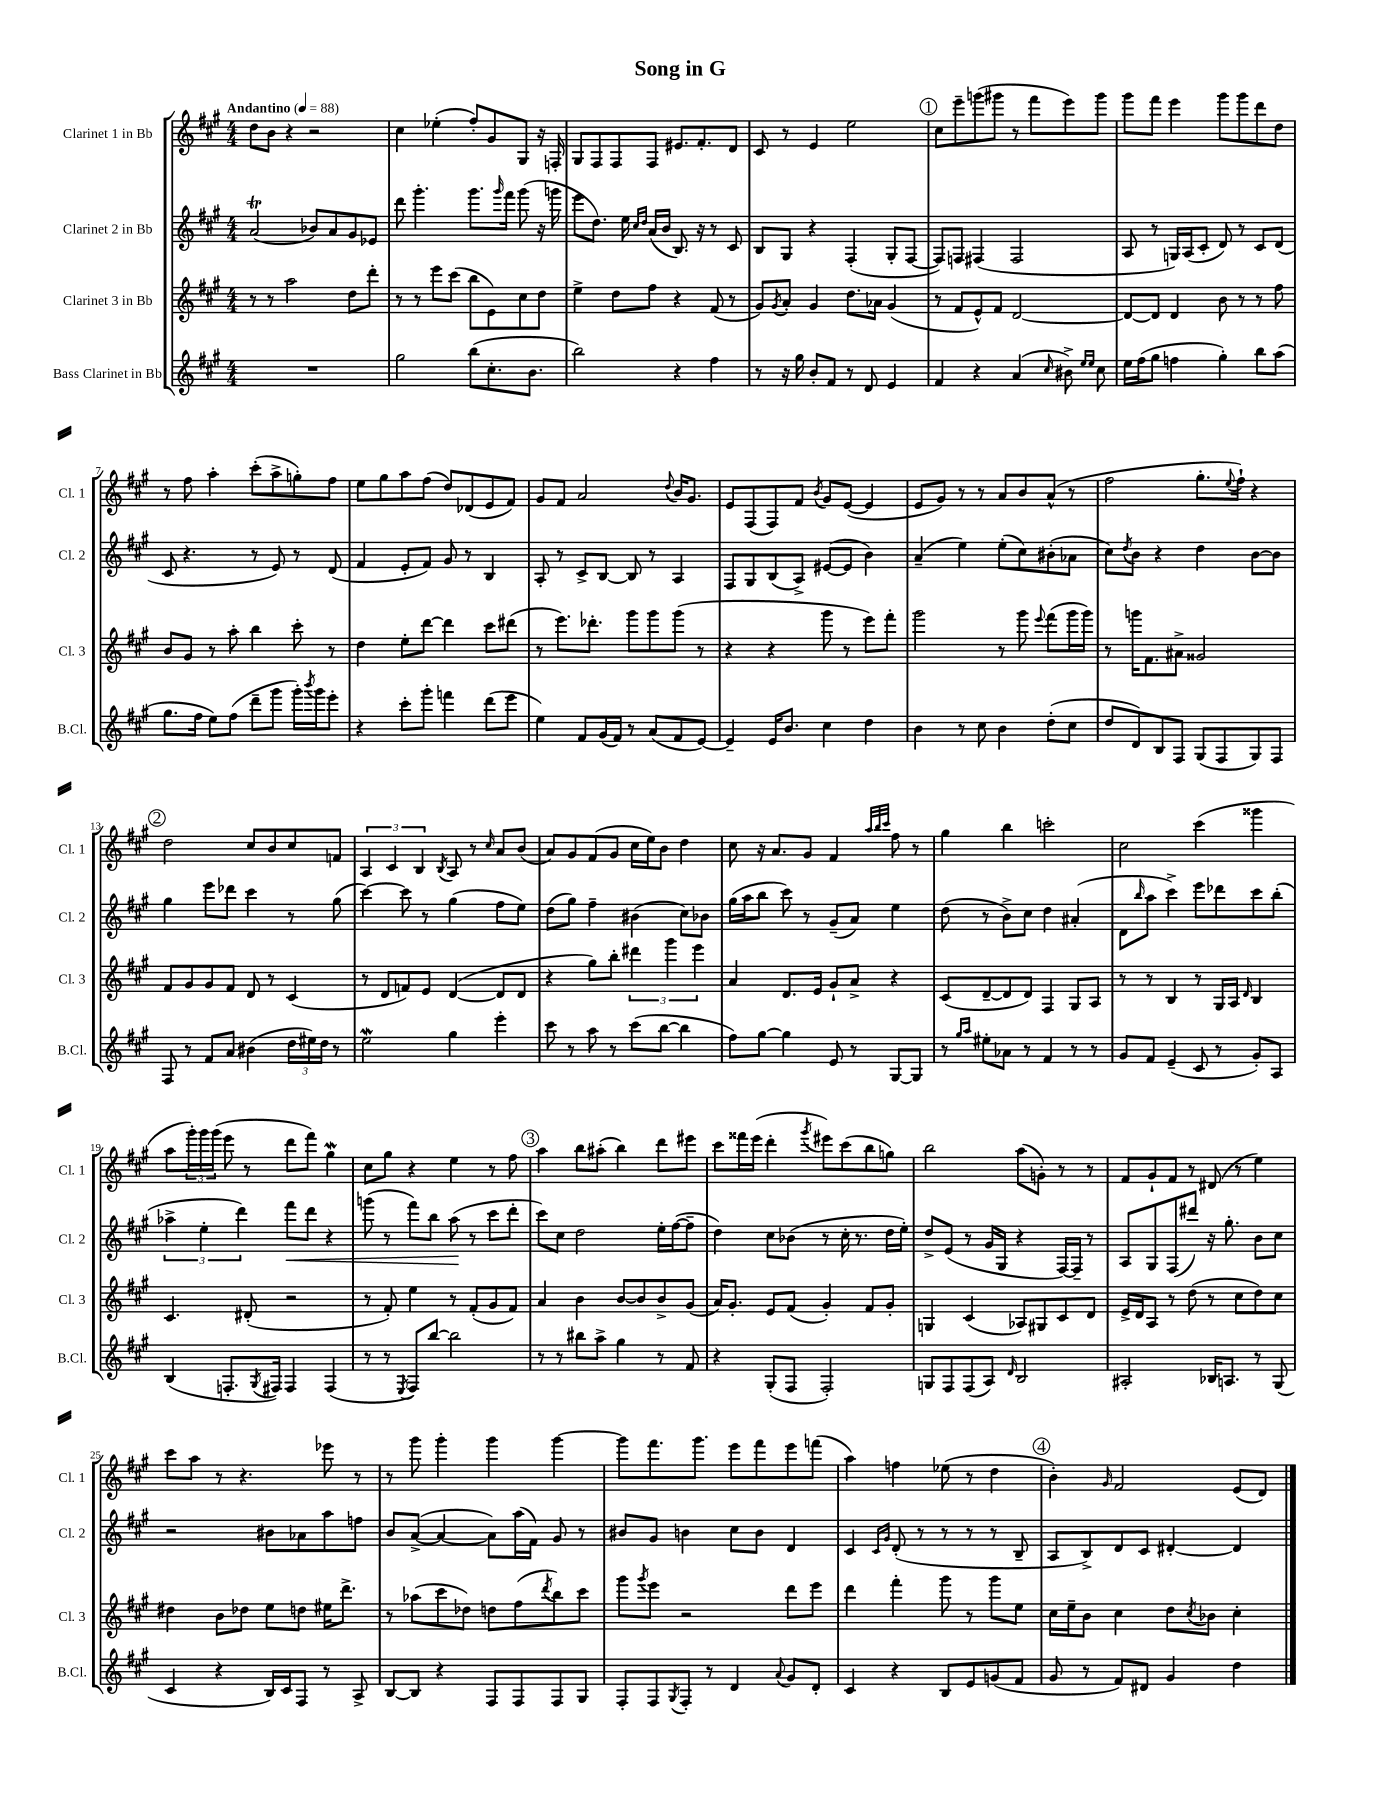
\header { title = "Song in G" }
<<
\new StaffGroup <<
\new Staff = "s0" \with { instrumentName = "Clarinet 1 in Bb" shortInstrumentName = "Cl. 1" } {
    \clef treble \key a \major \numericTimeSignature \time 4/4 \tempo "Andantino" 4 = 88
    d''8 b'8 r4 r2 |
    cis''4 ees''4-.( fis''8-.) gis'8 gis8 r16 f16-. |
    gis8 fis8 fis8 fis8 eis'8. fis'8.-. d'8 |
    cis'8 r8 e'4 e''2 |
    \mark \markup { \circle "1" } cis''8 e'''8-- g'''8( gis'''8 r8 fis'''8 e'''8) gis'''8 |
    gis'''8 fis'''8 e'''4 gis'''8 gis'''8 d'''8 d''8 |
    r8 fis''8 a''4-. cis'''8-.( a''8-> g''8-.) fis''8 |
    e''8 gis''8 a''8 fis''8( d''8) des'8( e'8 fis'8) |
    gis'8 fis'8 a'2 \appoggiatura { d''8 } b'16 gis'8. |
    e'8 fis8( fis8) fis'8 \acciaccatura { b'8 } gis'8 e'8~( e'4 |
    e'8 gis'8) r8 r8 a'8 b'8 a'8-^( r8 |
    fis''2 gis''8.-. \appoggiatura { e''8 } fis''16-!) r4 |
    \mark \markup { \circle "2" } d''2 cis''8 b'8 cis''8 f'8 |
    \tuplet 3/2 { a4 cis'4 b4 } \acciaccatura { b8 } a8 r8 \grace { cis''16 } a'8 b'8( |
    a'8) gis'8 fis'8( gis'8 cis''16 e''16) b'8 d''4 |
    cis''8 r16 a'8. gis'8 fis'4 \grace { a''32 b''32 cis'''32 } fis''8 r8 |
    gis''4 b''4 c'''2-. |
    cis''2 cis'''4( gisis'''4 |
    a''8 \tuplet 3/2 { gis'''16-.) gis'''16 gis'''16( } e'''8 r8 d'''8 fis'''8) gis''4\mordent |
    cis''8 gis''8 r4 e''4 r8 fis''8 |
    \mark \markup { \circle "3" } a''4 b''8 ais''8-.( b''4) d'''8 eis'''8 |
    cis'''8 fisis'''16 e'''16( d'''4-. \acciaccatura { gis'''8 } eis'''8) cis'''8( b''8 g''8) |
    b''2 a''8( g'8-.) r8 r8 |
    fis'8 gis'8-! fis'8 r8 dis'8( r8 e''4) |
    cis'''8 a''8 r8 r4. ees'''8 r8 |
    r8 gis'''8 gis'''4-. gis'''4 gis'''4~ |
    gis'''8 fis'''8. gis'''8. e'''8 fis'''8 e'''8 f'''8( |
    a''4) f''4 ees''8( r8 d''4 |
    \mark \markup { \circle "4" } b'4-.) \grace { gis'16 } fis'2 e'8( d'8) \bar "|." |
}
\new Staff = "s1" \with { instrumentName = "Clarinet 2 in Bb" shortInstrumentName = "Cl. 2" } {
    \clef treble \key a \major \numericTimeSignature \time 4/4
    a'2\trill( bes'8) a'8 gis'8 ees'8 |
    d'''8 gis'''4.-. gis'''8. \grace { gis'''16 } fis'''16 gis'''8( r16 g'''16 |
    e'''8 d''8.) e''16 \grace { cis''16 d''16 } a'16( b'16 b8.) r16 r8 cis'8 |
    b8 gis8 r4 fis4-.( gis8-. fis8~ |
    \mark \markup { \circle "1" } fis8) f8 fis4( fis2 |
    a8 r8 g16) a16( cis'8-. d'8) r8 cis'8 d'8( |
    cis'8 r4. r8 e'8) r8 d'8( |
    fis'4 e'8-. fis'8) gis'8 r8 b4 |
    a8-. r8 cis'8-> b8~ b8 r8 a4 |
    fis8 gis8 b8( a8->) eis'8~( eis'8 b'4) |
    a'4--( e''4) e''8-.( cis''8) bis'8-.( aes'8 |
    cis''8) \acciaccatura { d''8 } b'8 r4 d''4 b'8~ b'8 |
    \mark \markup { \circle "2" } gis''4 e'''8 des'''8 cis'''4 r8 gis''8( |
    cis'''4~) cis'''8 r8 gis''4( fis''8 e''8) |
    d''8( gis''8) fis''4-- bis'4( cis''8) bes'8 |
    gis''16( a''16 b''8 cis'''8) r8 gis'8--( a'8) e''4 |
    d''8( r8 b'8->) cis''8 d''4 ais'4-.( |
    d'8 \grace { b''16 } a''8 cis'''4->) e'''8 des'''8 cis'''8 b''8-.( |
    \tuplet 3/2 { aes''4-> e''4-. d'''4) } fis'''8\< d'''8 r4 |
    g'''8( r8 fis'''8) b''8 a''8\!( r8 cis'''8 d'''8-. |
    \mark \markup { \circle "3" } cis'''8) cis''8 d''2 e''16-. fis''16~( fis''8-- |
    d''4) cis''8 bes'8( r8 cis''16-. r8. d''16 e''16-.) |
    d''8-> e'8( r8 gis'16 gis16 r4 fis16~) fis16-- r8 |
    a8 gis8 fis8( dis'''8) r16 gis''8.-. b'8 cis''8 |
    r2 bis'8 aes'8 a''8 f''8 |
    b'8 a'8~->( a'4~ a'8) a''16( fis'16) gis'8 r8 |
    bis'8 gis'8 b'4 cis''8 b'8 d'4 |
    cis'4 \grace { cis'16 gis'16 } d'8-.( r8 r8 r8 r8 b8-- |
    \mark \markup { \circle "4" } a8 b8->) d'8 cis'8 dis'4~-. dis'4 \bar "|." |
}
\new Staff = "s2" \with { instrumentName = "Clarinet 3 in Bb" shortInstrumentName = "Cl. 3" } {
    \clef treble \key a \major \numericTimeSignature \time 4/4
    r8 r8 a''2 d''8 d'''8-. |
    r8 r8 e'''8 cis'''8( b''8 e'8) cis''8 d''8 |
    e''4-> d''8 fis''8 r4 fis'8( r8 |
    gis'8) \acciaccatura { gis'8 } a'8-. gis'4 d''8. aes'16 gis'4( |
    \mark \markup { \circle "1" } r8 fis'8 e'8-^) fis'8 d'2~ |
    d'8~ d'8 d'4 b'8 r8 r8 fis''8 |
    b'8 gis'8 r8 a''8-. b''4 cis'''8-. r8 |
    d''4 e''8-. d'''8~ d'''4 cis'''8 dis'''8( |
    r8 e'''8.) des'''8.-. gis'''8 gis'''8 gis'''8( r8 |
    r4 r4 gis'''8 r8 e'''8) fis'''8-. |
    gis'''2 r8 gis'''8 \appoggiatura { e'''8 } fis'''8( gis'''16 gis'''16) |
    r8 g'''16 fis'8. ais'8-> gisis'2 |
    \mark \markup { \circle "2" } fis'8 gis'8 gis'8 fis'8 d'8 r8 cis'4( |
    r8 d'8 f'8) e'8 d'4~( d'8 d'8 |
    r4 gis''8) b''8-. \tuplet 3/2 { dis'''4 gis'''4 e'''4 } |
    a'4 d'8. e'16 gis'8-! a'8-> r4 |
    cis'8( d'8~-- d'8 d'8) fis4 gis8 a8 |
    r8 r8 b4 r8 gis16 a16 \grace { d'16 } b4 |
    cis'4. dis'8-.( r2 |
    r8 fis'8-.) e''4 r8 fis'8-.( gis'8 fis'8) |
    \mark \markup { \circle "3" } a'4 b'4 b'8~ b'8 b'8-> gis'8( |
    a'16) gis'8.-. e'8 fis'8( gis'4-.) fis'8 gis'8-. |
    g4 cis'4( aes8) gis8 cis'8 d'8 |
    e'16-> d'16 a8 r8 d''8( r8 cis''8 d''8) cis''8 |
    dis''4 b'8 des''8 e''8 d''8 eis''16 d'''8.-> |
    r8 aes''8( cis'''8 des''8) d''8 fis''8( \acciaccatura { d'''8 } b''8) cis'''8 |
    gis'''8 \acciaccatura { gis'''8 } e'''8 r2 d'''8 e'''8 |
    d'''4 fis'''4-. gis'''8 r8 gis'''8 e''8 |
    \mark \markup { \circle "4" } cis''16 e''16-- b'8 cis''4 d''8 \acciaccatura { cis''8 } bes'8 cis''4-. \bar "|." |
}
\new Staff = "s3" \with { instrumentName = "Bass Clarinet in Bb" shortInstrumentName = "B.Cl." } {
    \clef treble \key a \major \numericTimeSignature \time 4/4
    R1 |
    gis''2 b''8( cis''8.-. b'8. |
    b''2) r4 fis''4 |
    r8 r16 gis''16 b'8-. fis'8 r8 d'8 e'4 |
    \mark \markup { \circle "1" } fis'4 r4 a'4( \grace { cis''16 } bis'8->) \grace { e''16 e''16 } cis''8 |
    e''16 fis''16( gis''8 f''4 gis''4-.) b''8 a''8( |
    gis''8. fis''16 e''8) fis''8( d'''8-- gis'''8 gis'''16-.) \acciaccatura { b'''8 } gis'''16 e'''8-. |
    r4 cis'''8-. gis'''8-. f'''4 d'''8( e'''8 |
    e''4) fis'8 gis'16( fis'16) r8 a'8( fis'8 e'8~) |
    e'4-- e'16 b'8. cis''4 d''4 |
    b'4 r8 cis''8 b'4 d''8-.( cis''8 |
    d''8 d'8) b8 fis8 gis8( fis8 gis8) fis8 |
    \mark \markup { \circle "2" } fis8 r8 fis'8 a'8 bis'4( \tuplet 3/2 { d''16 eis''16) d''16 } r8 |
    e''2\mordent gis''4 e'''4-. |
    cis'''8 r8 a''8 r8 cis'''8( b''8~ b''4 |
    fis''8) gis''8~ gis''4 e'8 r8 gis8~ gis8 |
    r8 \grace { gis''16 a''16 } eis''8-. aes'8 r8 fis'4 r8 r8 |
    gis'8 fis'8 e'4--( cis'8 r8 gis'8-.) a8 |
    b4( f8.-. \acciaccatura { gis8 } fis16) fis4 fis4( |
    r8 r8 \acciaccatura { e8 } fis8) b''8~ b''2 |
    \mark \markup { \circle "3" } r8 r8 bis''8 a''8-> gis''4 r8 fis'8 |
    r4 gis8-.( fis8 fis2-.) |
    g8 fis8 fis8( a8) \grace { d'16 } b2 |
    ais2-. bes16 a8. r8 gis8( |
    cis'4 r4 b16) cis'16 fis8 r8 a8-> |
    b8~ b8 r4 fis8 fis8 fis8 gis8 |
    fis8-. fis8 \acciaccatura { gis8 } fis8-. r8 d'4 \appoggiatura { a'8 } gis'8 d'8-. |
    cis'4 r4 b8 e'8 g'8( fis'8 |
    \mark \markup { \circle "4" } gis'8 r8 fis'8) dis'8 gis'4 d''4 \bar "|." |
}
>>
>>
